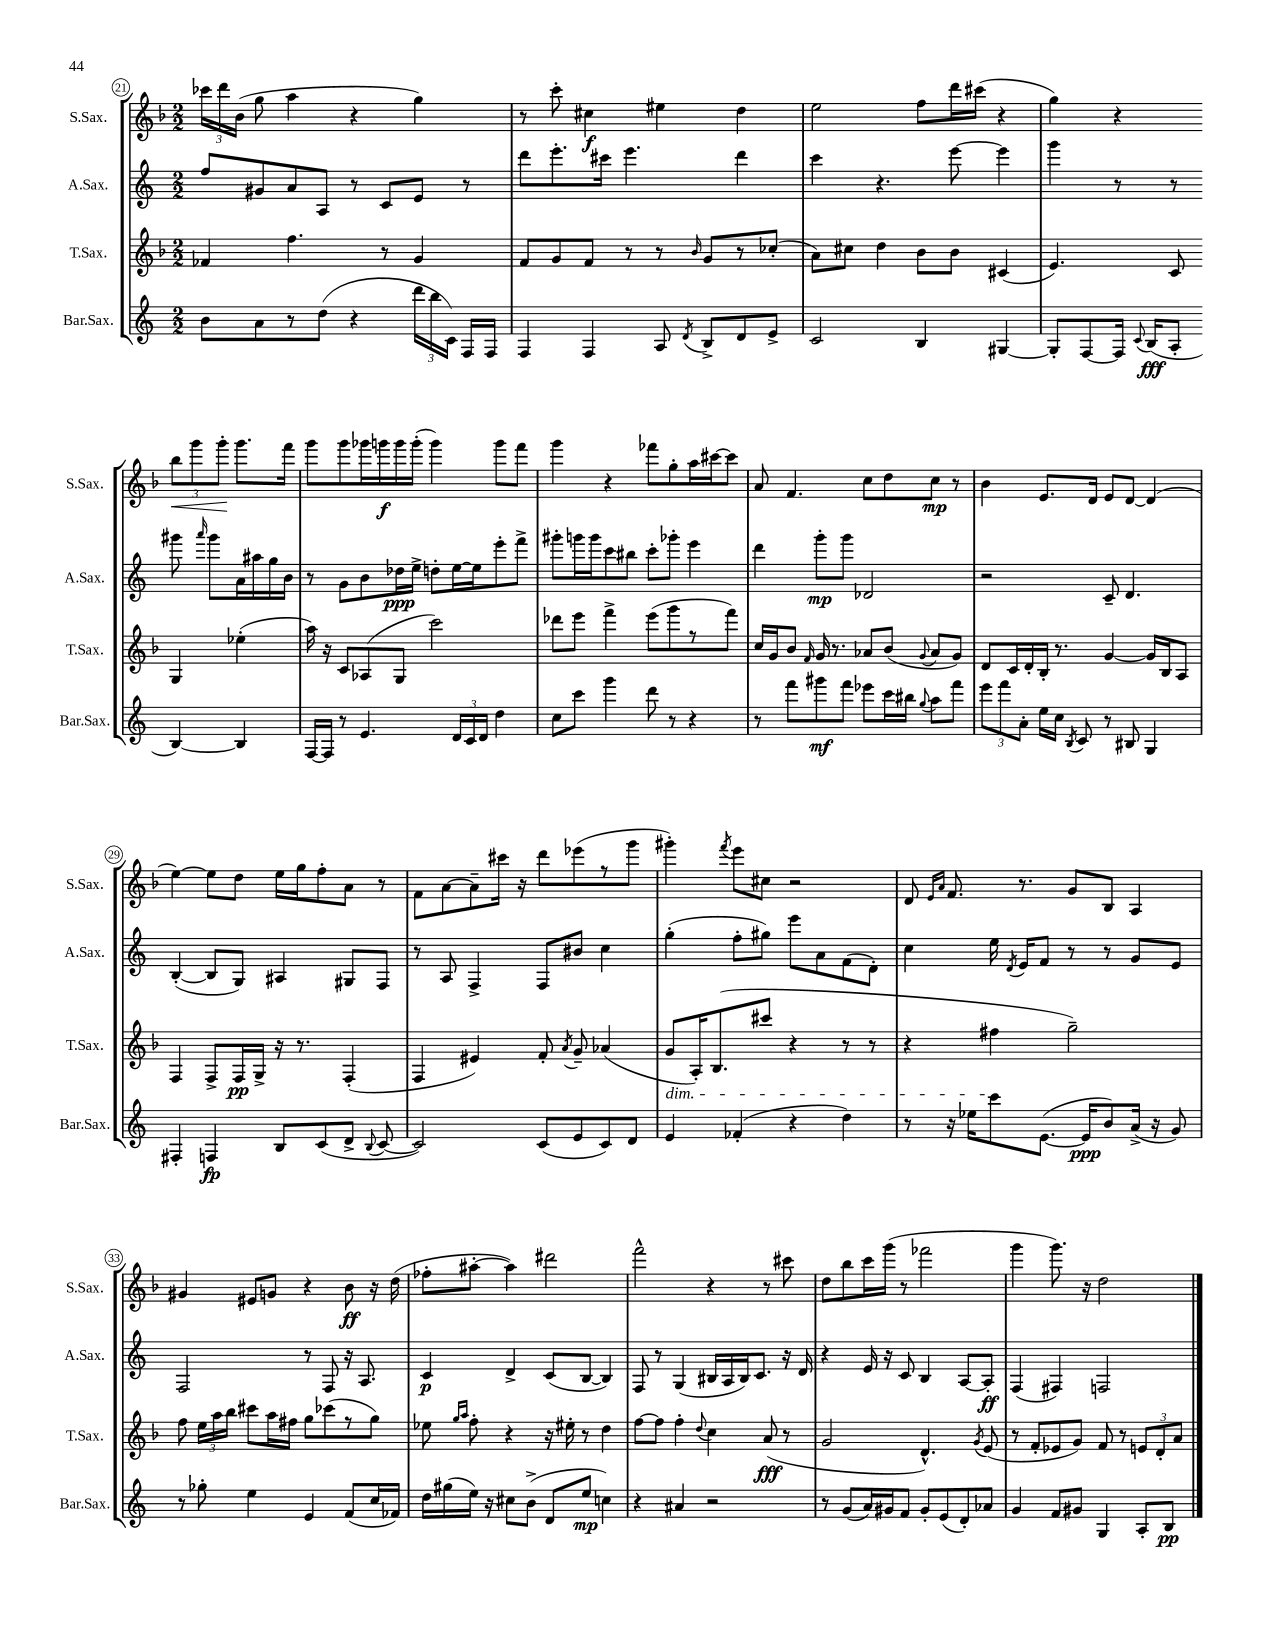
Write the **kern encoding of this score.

**kern	**kern	**kern	**kern
*staff4	*staff3	*staff2	*staff1
*clefG2	*clefG2	*clefG2	*clefG2
*k[]	*k[b-]	*k[]	*k[b-]
*M2/2	*M2/2	*M2/2	*M2/2
8b\L	4f-/	8ff/L	24ccc-\LL
.	.	.	24ddd\
.	.	.	(24b-\JJ
8a\	.	8g#/	8gg\
8r	4.ff\	8a/	4aa\
(8dd\J	.	8A/J	.
4r	.	8r	4r
.	8r	8c/L	.
24ddd\LL	4g/	8e/J	4gg\)
24bb\	.	.	.
24c\JJ)	.	.	.
16F/LL	.	8r	.
16F/JJ	.	.	.
=	=	=	=
4F/	8f/L	8ddd\L	8r
.	8g/	8.eee'\	8ccc'\
4F/	8f/J	.	4cc#\
.	.	16ccc#\Jk	.
.	8r	4.eee\	.
8A/	8r	.	4ee#\
8qd/	16qqb-/	.	.
8B^/L	8g/L	.	.
8d/	8r	4ddd\	4dd\
8e^/J	(8cc-'/J	.	.
=	=	=	=
2c/	8a\L)	4ccc\	2ee\
.	8cc#\J	.	.
.	4dd\	4.r	.
4B/	8b-\L	.	8ff\L
.	8b-\J	[8eee\	16ddd\L
.	.	.	(16ccc#\JJ
[4G#/	(4c#/	4eee\]	4r
=	=	=	=
8G#'/]L	4.e/)	4ggg\	4gg\)
[8F/	.	.	.
16F/]Jk	.	8r	4r
8qqc/	.	.	.
(16B/LK	.	.	.
8A'/J	8c/	8r	.
[4B/)	4G/	8ggg#\	12bb-\L
.	.	.	12ggg\
.	.	16qqaaa/	.
.	.	8ggg#\L	.
.	.	.	12ggg'\J
4B/]	(4ee-'\	16a\L	8.ggg\L
.	.	16aa#\	.
.	.	16gg\	.
.	.	16b\JJ	16fff\Jk
=	=	=	=
[16F/LL	16aa\)	8r	8ggg\L
16F/]JJ	16r	.	.
8r	8c/L	8g\L	8ggg\
4.e/	(8A-/	8b\	16ggg-\L
.	.	.	16ggg\
.	8G/J	16dd-\L	16ggg\
.	.	16ee^\JJ	(16ggg'\JJ
.	2ccc\)	8dd'\L	4ggg\)
24d/LL	.	[16ee\L	.
24c/	.	.	.
.	.	16ee\]J	.
24d/JJ	.	.	.
4dd\	.	8eee'\	8ggg\L
.	.	8fff^\J	8fff\J
=	=	=	=
8cc\L	8ddd-\L	8ggg#'\L	4ggg\
8ccc\J	8eee\J	16ggg\L	.
.	.	16ggg\J	.
4ggg\	4fff^\	8ccc\	4r
.	.	8bb#\J	.
8ddd\	(8eee\L	8ccc'\L	8fff-\L
8r	8ggg\	8ggg-'\J	8gg'\
4r	8r	4eee\	16aa\L
.	.	.	[16ccc#\J
.	8fff\J)	.	8ccc#\]J
=	=	=	=
8r	16cc/LL	4ddd\	8a/
.	16g/J	.	.
8fff\L	8b-/J	.	4.f/
.	16qqf/	.	.
8ggg#\	16g/	8ggg'\L	.
.	8.r	.	.
8fff\J	.	8ggg\J	.
8eee-\L	8a-/L	2d-/	8cc\L
16ccc\L	(8b-/J	.	8dd\
16bb#\JJ	.	.	.
8qqgg/	8qqg/	.	.
8aa\L	8a-/L	.	8cc\J
8fff\J	8g/J)	.	8r
=	=	=	=
12eee\L	8d/L	2r	4b-\
12fff\	.	.	.
.	16c/L	.	.
12a'\J	.	.	.
.	16d'/	.	.
16ee\LL	16B-'/JJ	.	8.e/L
16cc\JJ	8.r	.	.
8qB/	.	.	.
8c/	.	.	.
.	.	.	16d/Jk
8r	[4g/	8c~/	8e/L
8B#/	.	4.d/	[8d/J
4G/	16g/]LL	.	(4d/]
.	16B-/J	.	.
.	8A/J	.	.
=	=	=	=
4F#'/	4F/	([4B'/	[4ee\)
4F/	8F^/L	8B/]L	8ee\]L
.	16F/L	8G/J)	8dd\J
.	16G^/JJ	.	.
8B/L	16r	4A#/	16ee\LL
.	8.r	.	16gg\J
(8c/	.	.	8ff'\
8d^/J	(4F'/	8G#/L	8a\J
8qqB/	.	.	.
[8c/	.	8F/J	8r
=	=	=	=
2c/])	4F/	8r	8f\L
.	.	8A/	[8a\
.	4e#/)	4F^/	8a~\]
.	.	.	16ccc#\Jk
.	.	.	16r
(8c/L	8f'/	8F/L	8ddd\L
.	8qa/	.	.
8e/	8g~/	8b#/J	(8eee-\
8c/)	(4a-/	4cc\	8r
8d/J	.	.	8ggg\J
=	=	=	=
4e/	8g/L	(4gg'\	4ggg#'\)
.	16A'/K)	.	.
.	(8.B-/	.	.
.	.	.	8qfff/
(4f-'/	.	8ff'\L	8eee\L
.	8ccc#/J	8gg#\J)	8cc#\J
4r	4r	8eee\L	2r
.	.	8a\	.
4dd\)	8r	(8f\	.
.	8r	8d'\J)	.
=	=	=	=
8r	4r	4cc\	8d/
.	.	.	16qqe/LL
.	.	.	16qqa/JJ
16r	.	.	8.f/
16ee-\LK	.	.	.
8ccc\	4ff#\	16ee\	.
.	.	8qd/	.
.	.	16e/LK	8.r
([8.e\J	.	8f/J	.
.	2gg~\)	8r	8g/L
16e/]LK	.	.	.
8b/)	.	8r	8B-/J
(16a^/Jk	.	8g/L	4A/
16r	.	.	.
8g/)	.	8e/J	.
=	=	=	=
8r	8ff\	2F/	4g#/
8gg-'\	24ee\LL	.	.
.	24aa\	.	.
.	24bb-\JJ	.	.
4ee\	8ccc#\L	.	8e#/L
.	16aa\L	.	8g/J
.	16ff#\JJ	.	.
4e/	8gg\L	8r	4r
.	(8ccc-\	8F/	.
(8f/L	8r	16r	8b-\
.	.	8.A/	.
16cc/L	8gg\J)	.	16r
16f-/JJ)	.	.	(16dd\
=	=	=	=
16dd\LL	8ee-\	4c/	8ff-'\L
(16gg#\	.	.	.
.	16qqgg/LL	.	.
.	16qqaa/JJ	.	.
16ee\JJ)	8ff'\	.	[8aa#'\J
16r	.	.	.
8cc#\L	4r	4d^/	4aa#\])
(8b^\J	.	.	.
8d/L	16r	(8c/L	2ddd#\
.	16ee#'\	.	.
8ee/J	8r	[8B/J	.
4cc\)	4dd\	4B/])	.
=	=	=	=
4r	[8ff\L	8F/	2fff^^\
.	8ff\]J	8r	.
4a#/	4ff'\	(4G/	.
.	8qqdd/	.	.
2r	4cc\	16B#/LL	4r
.	.	16A/	.
.	.	16B#/J)	.
.	.	8.c/J	.
.	(8a/	.	8r
.	8r	16r	8ccc#\
.	.	16d/	.
=	=	=	=
8r	2g/	4r	8dd\L
(8g/L	.	.	8bb-\
16a/L)	.	16e/	16ccc\L
16g#/J	.	16r	(16ggg\JJ
8f/J	.	8c/	8r
8g#'/L	4.d^^/)	4B/	2fff-\
(8e/	.	.	.
8d'/)	.	[8A/L	.
.	8qg/	.	.
8a-/J	(8e/	8A'/]J	.
=	=	=	=
4g/	8r	(4F/	4ggg\
.	8f'/L	.	.
8f/L	8e-/	4F#/)	8.ggg\)
8g#/J	8g/J)	.	.
.	.	.	16r
4G/	8f/	2F/	2dd\
.	8r	.	.
8A'/L	12e/L	.	.
.	12d'/	.	.
8B/J	.	.	.
.	12a/J	.	.
==	==	==	==
*-	*-	*-	*-
